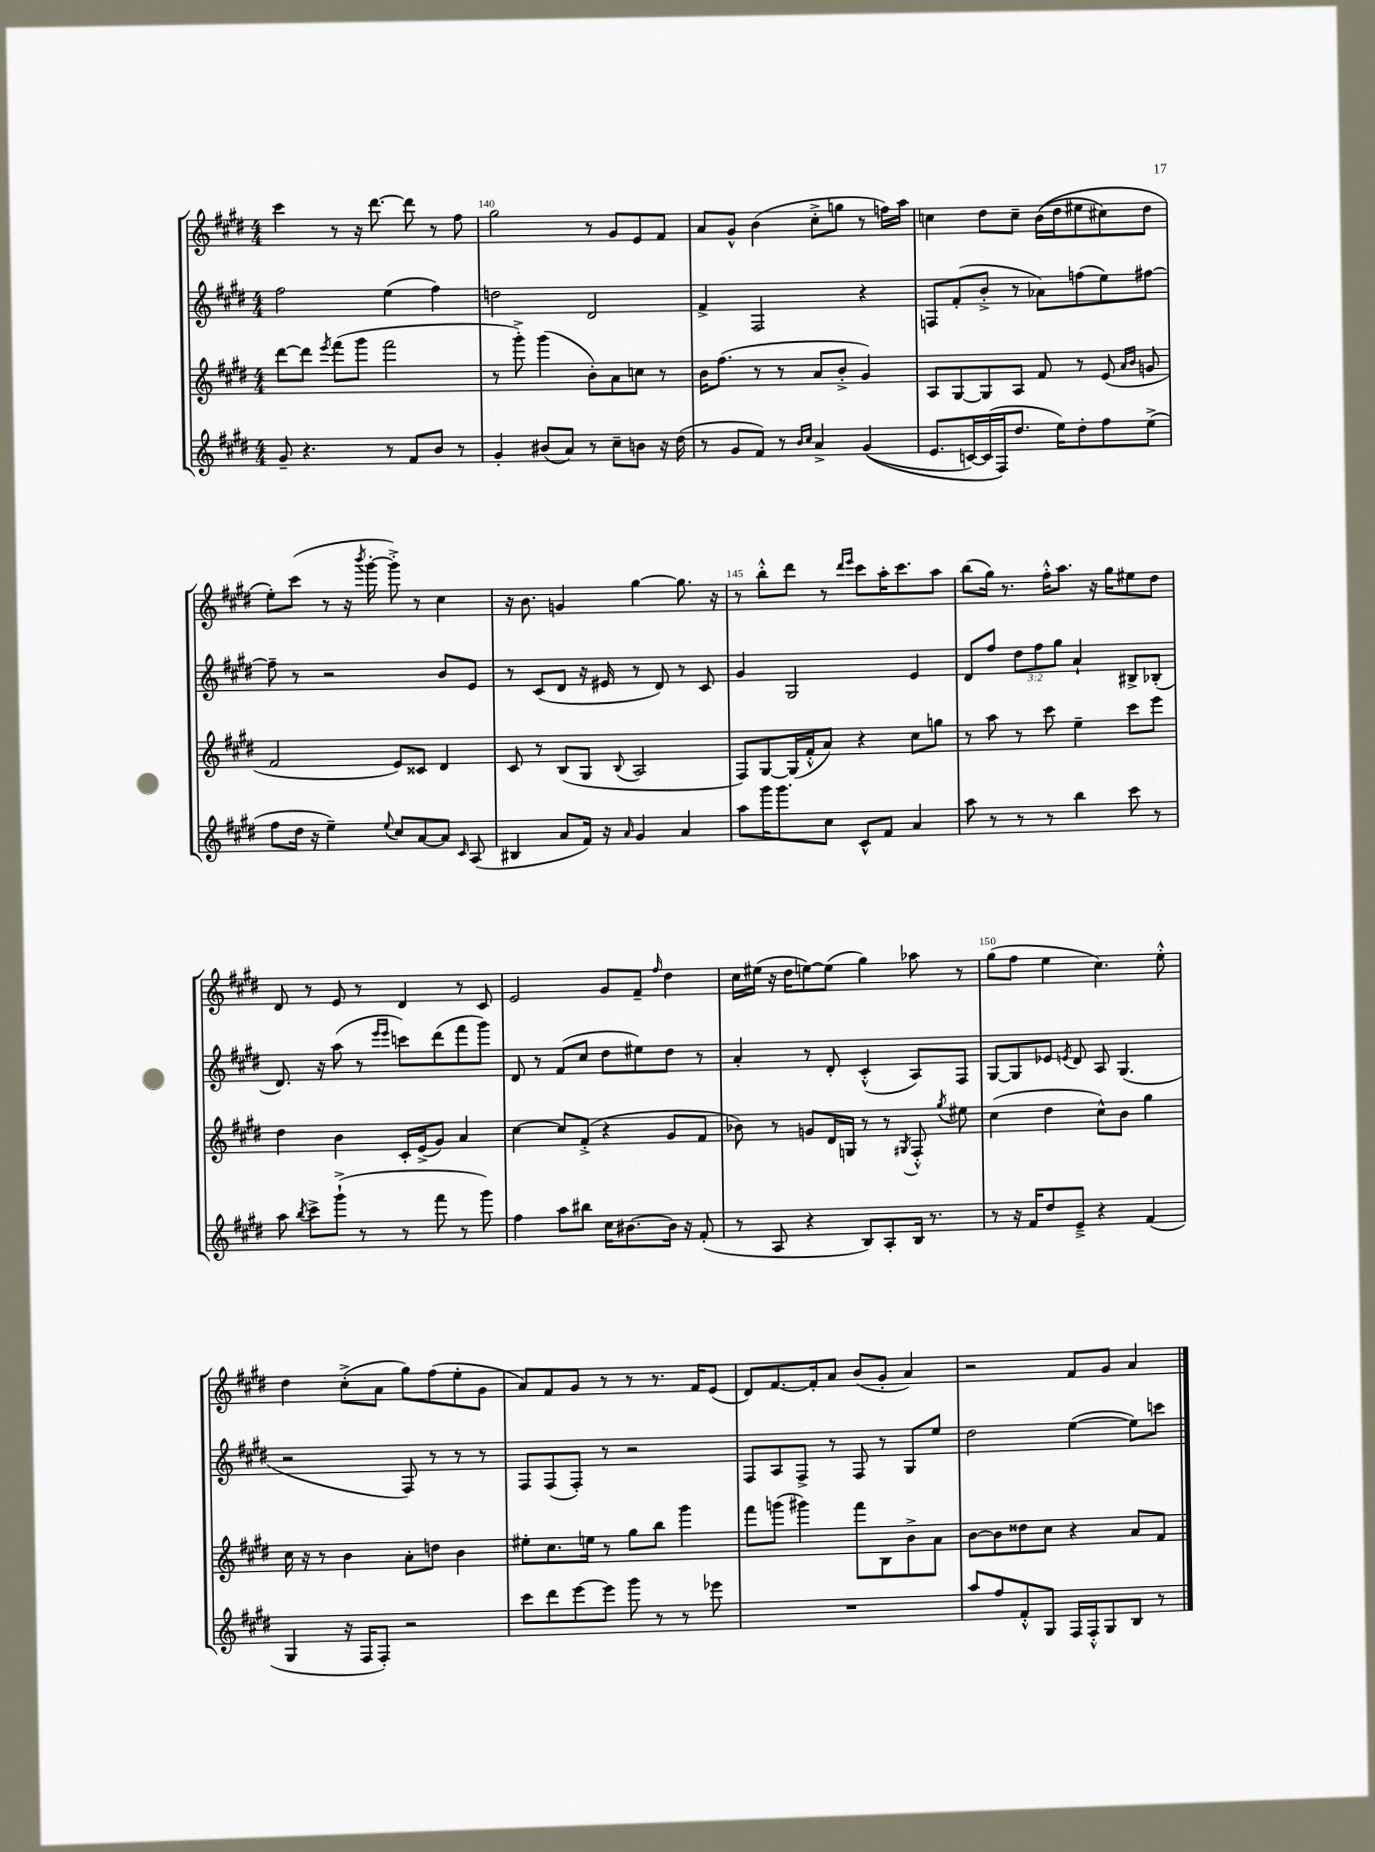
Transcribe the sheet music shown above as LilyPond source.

<<
\new StaffGroup <<
\new Staff = "s0" {
    \clef treble \key e \major \numericTimeSignature \time 4/4
    \autoBeamOff cis'''4 r8 r16 dis'''8.~ dis'''8 r8 fis''8 |
    gis''2 r8 gis'8[ e'8 fis'8] |
    a'8[ gis'8]-^ b'4( cis''8[-.-> g''8] r8 f''16[) a''16] |
    c''4 dis''8[ c''8]-- b'16[(\( dis''16 eis''8 cis''8) dis''8] |
    e''8[-.\) cis'''8]( r8 r16 \acciaccatura { b'''8 } gis'''16~-. gis'''8-.->) r8 cis''4 |
    r16 b'8. g'4 gis''4~ gis''8. r16 |
    r8 b''8[-.-^ dis'''8] r8 \grace { dis'''16[ e'''16] } cis'''8[ a''16-. cis'''8. a''8] |
    b''8[( gis''16]) r8. fis''16[-.-^ a''8.] r16 gis''16[ eis''8 dis''8] |
    dis'8 r8 e'8 r8 dis'4 r8 cis'8 |
    e'2 gis'8[ fis'8]-- \grace { fis''16 } dis''4 |
    cis''16[ eis''16]( r16 dis''16[ e''8~) e''8]( gis''4) aes''8 r8 |
    gis''8[( fis''8] e''4 cis''4.) e''8-.-^ |
    dis''4 cis''8[-.->( a'8] gis''8[) fis''8( e''8-. gis'8] |
    a'8[) fis'8 gis'8] r8 r8 r8. fis'16[ e'8]( |
    dis'8[) fis'8.~ fis'16-. a'8] b'8[( gis'8]-. a'4) |
    r2 fis'8[ gis'8] a'4 \bar "|." |
}
\new Staff = "s1" {
    \clef treble \key e \major \numericTimeSignature \time 4/4 \override Staff.TupletNumber.text = #tuplet-number::calc-fraction-text
    \autoBeamOff fis''2 e''4( fis''4) |
    d''2 dis'2 |
    fis'4-> fis2 r4 |
    f8[ fis'8-.( b'8]-.-> r8 aes'8[) f''8( e''8) fis''8]~ |
    fis''8-- r8 r2 b'8[ e'8] |
    r8 cis'8[( dis'8] r16 eis'16 r8 dis'8) r8 cis'8 |
    gis'4 gis2 e'4 |
    dis'8[ fis''8] \tuplet 3/2 { dis''8[ fis''8 gis''8] } a'4-! bis8[-> bes8]-.( |
    dis'8.) r16 a''8( r8 \grace { e'''16[ e'''16] } c'''8[) dis'''8( fis'''8 gis'''8]) |
    dis'8 r8 fis'8[( cis''8] dis''8[ eis''8) dis''8] r8 |
    a'4-. r8 dis'8-. cis'4-.-^( a8[) fis8] |
    gis8[~ gis8 ees'8] \acciaccatura { e'8 } dis'8 a8 gis4.( |
    r2 fis8) r8 r8 r8 |
    fis8[ fis8( fis8]-.) r8 r2 |
    fis8[ a8 fis8]-> r8 fis8 r8 gis8[ e''8] |
    dis''2 e''4~( e''8[) c'''8] \bar "|." |
}
\new Staff = "s2" {
    \clef treble \key e \major \numericTimeSignature \time 4/4
    \autoBeamOff dis'''8[~ dis'''8] \acciaccatura { e'''8 } fis'''8[( gis'''8] fis'''2 |
    r8 gis'''8-.->) gis'''4( b'8[-.) a'8 c''8] r8 |
    b'16[ fis''8.]( r8 r8 a'8[ b'8]-.-> gis'4) |
    a8[ gis8~ gis8 a8] fis'8 r8 e'8( \grace { a'16[ b'16] } g'8 |
    fis'2 e'8[) cisis'8] dis'4 |
    cis'8 r8 b8[( gis8] \appoggiatura { b8 } a2 |
    fis8[) gis8~ gis16( fis'16-.-^ a'8]) r4 cis''8[ g''8] |
    r8 a''8 r8 cis'''8 e''4-- cis'''8[ e'''8] |
    dis''4 b'4 cis'16[-. e'16->( gis'8]) a'4 |
    cis''4~ cis''8[ fis'8]-.->( r4 gis'8[ fis'8] |
    bes'8) r8 g'8[ dis'16 g16] r8 r8 \acciaccatura { gis8 } fis8-.-^ \acciaccatura { gis''8 } eis''8 |
    cis''4( dis''4 cis''8[-^) b'8] gis''4 |
    cis''16 r16 r8 b'4 a'8[-. d''8] b'4 |
    eis''8[-. cis''8. e''16] r8 gis''8[ b''8] gis'''4 |
    fis'''8[ g'''8]( gis'''4) fis'''8[ b8 b'8-> a'8] |
    b'8[~ b'8 disis''8 cis''8] r4 a'8[ fis'8] \bar "|." |
}
\new Staff = "s3" {
    \clef treble \key e \major \numericTimeSignature \time 4/4
    \autoBeamOff gis'8-- r4. r8 fis'8[ b'8] r8 |
    gis'4-. bis'8[( a'8]) r8 cis''8[-- b'8] r16 dis''16( |
    r8 gis'8[ fis'8]) r8 \grace { b'16[ cis''16] } a'4-> gis'4(\( |
    e'8.[ c'16~) c'16( fis16\) dis''8.] e''16[) dis''8-. fis''8 e''8]->( |
    fis''8[ dis''16] r16 e''4--) \appoggiatura { e''8 } cis''8[ a'8~ a'8] \grace { cis'16 } a8( |
    bis4 a'8[ fis'16]) r16 \grace { a'16 } gis'4 a'4 |
    a''8[ gis'''16 gis'''8. cis''8] cis'8[-^ fis'8] a'4 |
    a''8 r8 r8 r8 b''4 cis'''8 r8 |
    a''8 \acciaccatura { b''8 } cis'''8[-> gis'''8]-!->( r8 r8 fis'''8 r8 gis'''8) |
    fis''4 a''8[ bis''8] cis''16[ bis'8.~ bis'16] r16 fis'8-.( |
    r8 a8 r4 b8[) a8-. b16] r8. |
    r8 r16 fis'16[ dis''8 e'8]---> r4 fis'4( |
    gis4 r16 fis16[ fis8]-.) r2 |
    cis'''8[ dis'''8 e'''8~ e'''8] gis'''8 r8 r8 ees'''8 |
    R1 |
    a''8[ fis''8 fis'8-.-^ gis8] fis16[ fis16-.-^ gis8 b8] r8 \bar "|." |
}
>>
>>
\layout { \context { \Score currentBarNumber = #139 \override BarNumber.break-visibility = ##(#f #t #t) barNumberVisibility = #(every-nth-bar-number-visible 5) } }
